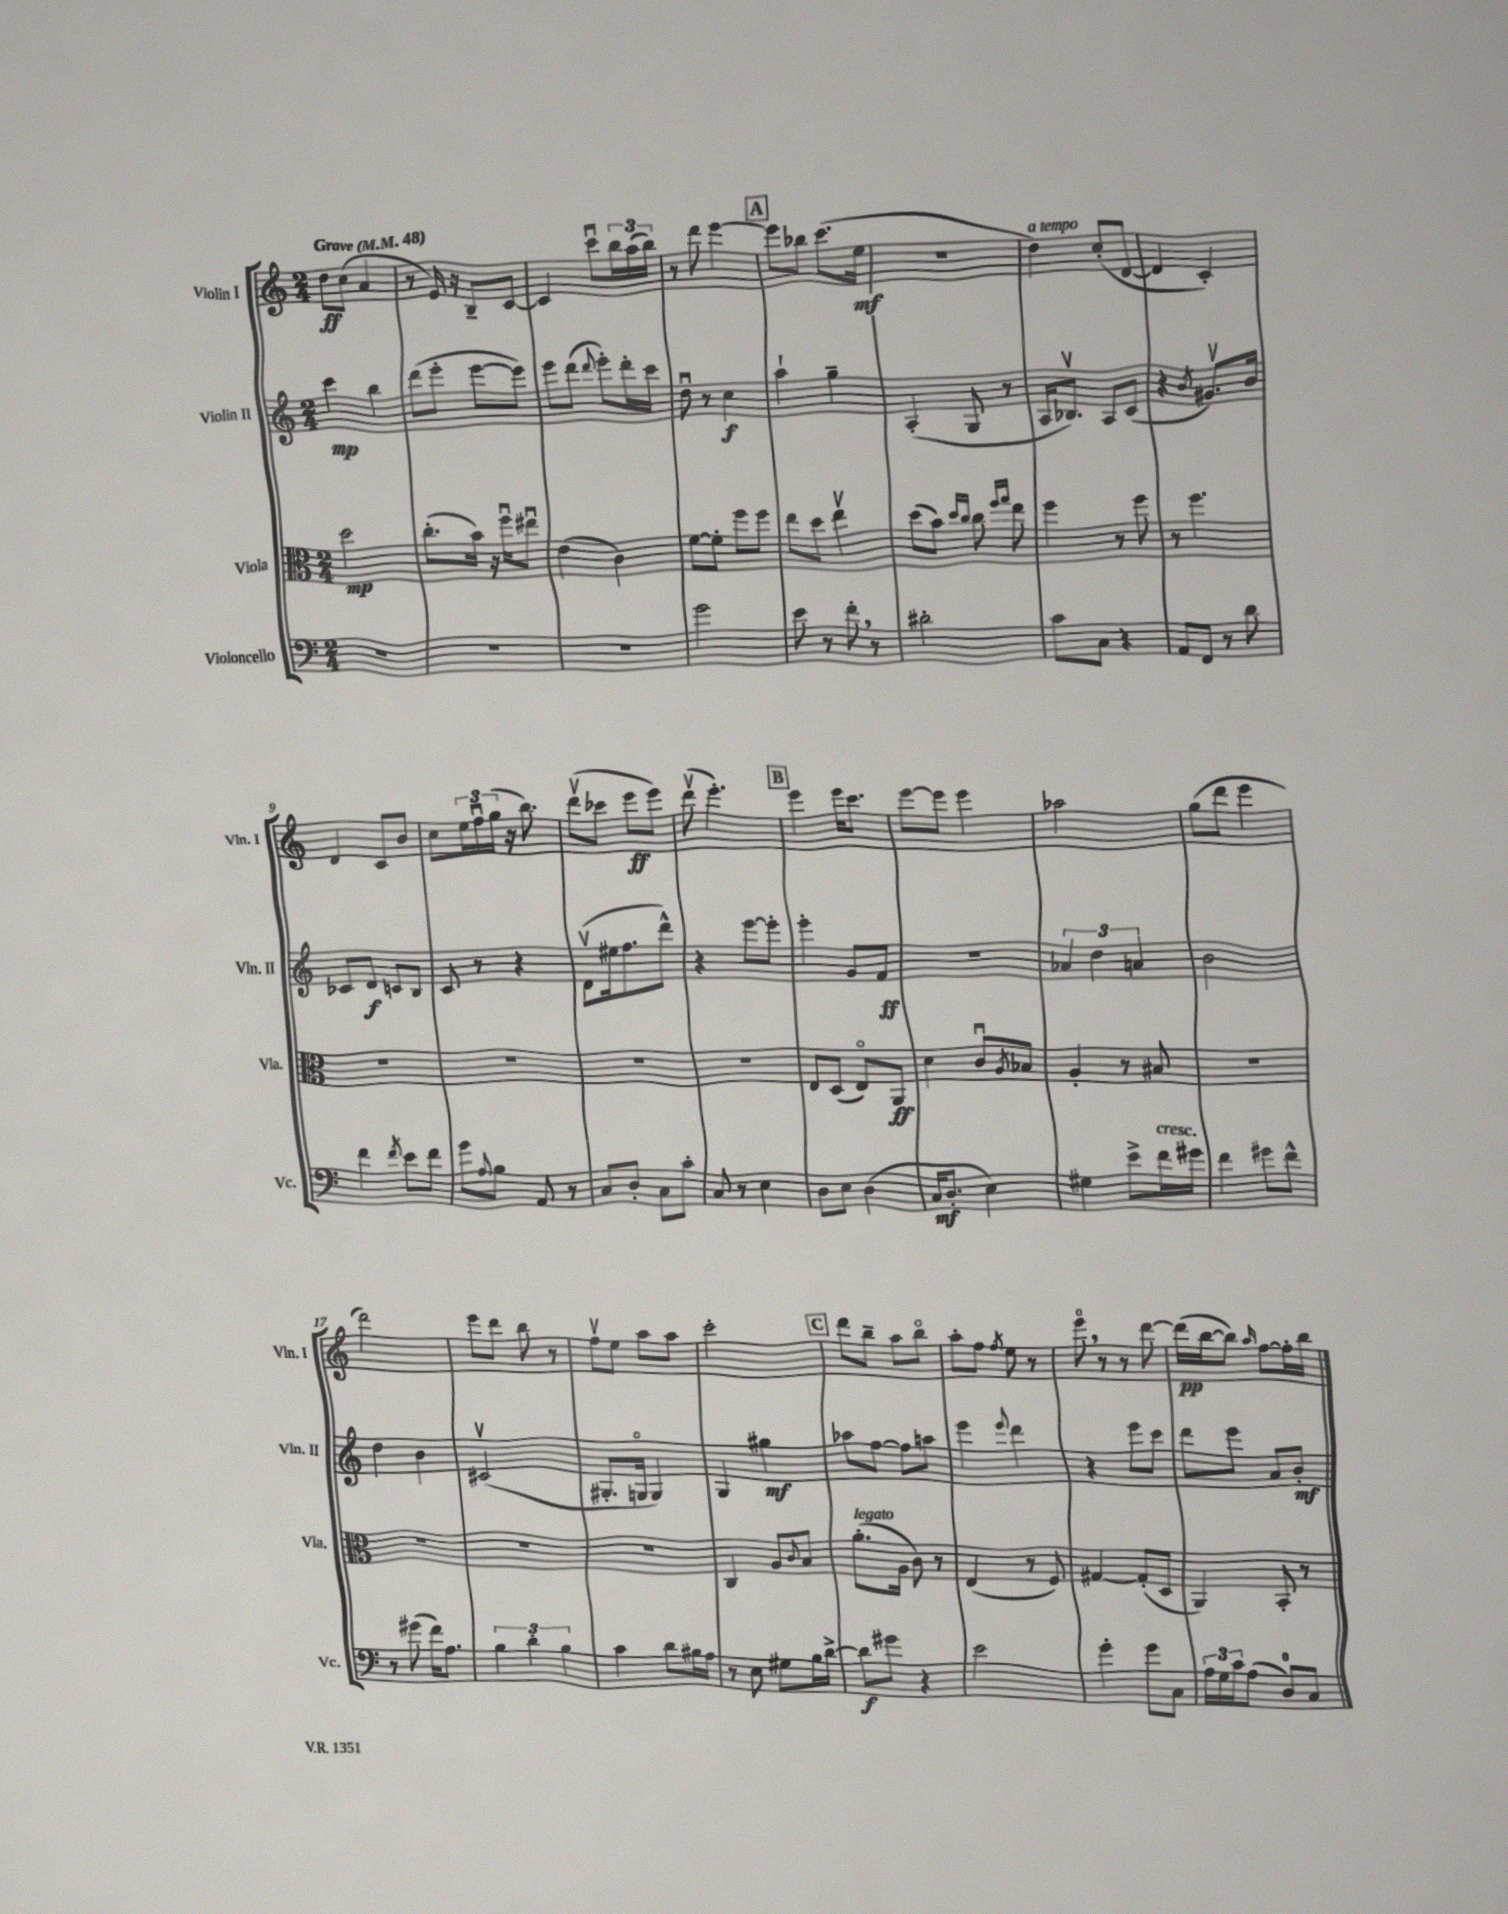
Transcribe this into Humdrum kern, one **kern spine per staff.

**kern	**dynam	**kern	**dynam	**kern	**dynam	**kern	**dynam
*part4	*part4	*part3	*part3	*part2	*part2	*part1	*part1
*staff4	*staff4	*staff3	*staff3	*staff2	*staff2	*staff1	*staff1
*I"Violoncello	*	*I"Viola	*	*I"Violin II	*	*I"Violin I	*
*I'Vc.	*	*I'Vla.	*	*I'Vln. II	*	*I'Vln. I	*
*clefF4	*	*clefC3	*	*clefG2	*	*clefG2	*
*k[]	*	*k[]	*	*k[]	*	*k[]	*
*M2/4	*	*M2/4	*	*M2/4	*	*M2/4	*
*MM48	*	*MM48	*	*MM48	*	*MM48	*
=1	=1	=1	=1	=1	=1	=1	=1
!	!	!	!	!	!	!LO:TX:a:B:t=Grave	!
2r	.	2dd\	mp	4ccc\	mp	8dd\L	ff
.	.	.	.	.	.	(8cc\J	.
.	.	.	.	4bb\	.	4a/	.
=2	=2	=2	=2	=2	=2	=2	=2
2r	.	(8.cc'\L	.	(8ddd\L	.	8r	.
.	.	.	.	8eee'\J	.	16e/)	.
.	.	16b\Jk)	.	.	.	16r	.
.	.	16r	.	[8eee\L	.	8B~/L	.
.	.	16ffu\KL	.	.	.	.	.
.	.	8ee#Xu\J	.	8eee\J])	.	[8c/J	.
=3	=3	=3	=3	=3	=3	=3	=3
2r	.	(4e\	.	8eee\L	.	4c/]	.
.	.	.	.	(8ddd\J	.	.	.
.	.	.	.	8qqddd/	.	.	.
.	.	4c\)	.	8eee'\L)	.	8cccu\L	.
.	.	.	.	16ddd'\L	.	24bb\L	.
.	.	.	.	.	.	(24aa\	.
.	.	.	.	16ccc\JJ	.	.	.
.	.	.	.	.	.	24bb\JJ)	.
=4	=4	=4	=4	=4	=4	=4	=4
2g\	.	[8f\L	.	8ddu\	.	8r	.
.	.	8f'\J]	.	8r	.	8ddd\	.
.	.	8ff\L	.	4cc\	f	[4eee\	.
.	.	8ff\J	.	.	.	.	.
!!LO:REH:place=s1:t=A
=5	=5	=5	=5	=5	=5	=5	=5
8e\	.	8ee\L	.	4aa`\	.	8eee\L]	.
8r	.	8dd\J	.	.	.	8bb-X\J	.
8f',\	.	4eev\	.	4gg~\	.	(8.ccc\L	.
8r	.	.	.	.	.	.	.
.	.	.	.	.	.	16ee\Jk	mf
=6	=6	=6	=6	=6	=6	=6	=6
2d#X'\	.	(8dd\L	.	(4A'/	.	2r	.
.	.	8b\J)	.	.	.	.	.
.	.	16qqdd/LL	.	.	.	.	.
.	.	16qqcc/JJ	.	.	.	.	.
.	.	8cc\	.	8G/	.	.	.
.	.	16qqff/LL	.	.	.	.	.
.	.	16qqgg/JJ	.	.	.	.	.
.	.	8ee\	.	8r	.	.	.
=7	=7	=7	=7	=7	=7	=7	=7
!	!	!	!	!	!	!LO:TX:a:i:t=a tempo	!
8c\L	.	4ff\	.	16A/KL	.	4dd\)	.
.	.	.	.	8.B-Xv/J)	.	.	.
8C\J	.	.	.	.	.	.	.
4r	.	8r	.	8A/L	.	(8cc'/L	.
.	.	8ff\	.	(8c/J	.	[8d/J	.
=8	=8	=8	=8	=8	=8	=8	=8
8AA/L	.	8r	.	4r	.	4d/]	.
8FF/J	.	4.ff\	.	.	.	.	.
.	.	.	.	8qb/	.	.	.
8r	.	.	.	8.g#Xv/L)	.	4c'/)	.
8d\	.	.	.	.	.	.	.
.	.	.	.	16b/Jk	.	.	.
!!LO:LB:g=z
=9	=9	=9	=9	=9	=9	=9	=9
4f\	.	2r	.	8c-X/L	.	4d/	.
.	.	.	.	8d/J	f	.	.
8qf/	.	.	.	.	.	.	.
8e\L	.	.	.	8cn/L	.	8c/L	.
8f\J	.	.	.	8B/J	.	8b/J	.
=10	=10	=10	=10	=10	=10	=10	=10
8g\L	.	2r	.	8c/	.	8cc\L	.
8qqA/	.	.	.	.	.	.	.
8B\J	.	.	.	8r	.	24ee\L	.
.	.	.	.	.	.	24ffu\	.
.	.	.	.	.	.	(24gg\JJ	.
8AA/	.	.	.	4r	.	16r	.
.	.	.	.	.	.	8.bb\)	.
8r	.	.	.	.	.	.	.
=11	=11	=11	=11	=11	=11	=11	=11
8C/L	.	2r	.	(8dv\L	.	(8dddv\L	.
8D'/J	.	.	.	16ee#X\k	.	8ccc-X\J	.
.	.	.	.	8.ff\	.	.	.
8C\L	.	.	.	.	.	8eee\L	ff
8c'\J	.	.	.	8ddd^^\J)	.	8eee\J)	.
=12	=12	=12	=12	=12	=12	=12	=12
8C/	.	2r	.	4r	.	(8dddv\	.
8r	.	.	.	.	.	4.eee'\)	.
4E\	.	.	.	[8eee\L	.	.	.
.	.	.	.	8eee'\J]	.	.	.
!!LO:REH:place=s1:t=B
=13	=13	=13	=13	=13	=13	=13	=13
8D\L	.	8E/L	.	4eee'\	.	4eee\	.
8E\J	.	(8D/J	.	.	.	.	.
(4D\	.	8E/L)	.	8g/L	.	16eee\KL	.
.	.	.	.	.	.	8.ccc\J	.
.	.	8AA/J	ff	8f/J	ff	.	.
=14	=14	=14	=14	=14	=14	=14	=14
16C/KL	mf	4d\	.	2r	.	[8eee\L	.
8.D'/J	.	.	.	.	.	.	.
.	.	.	.	.	.	8eee\J]	.
4E\)	.	8cu/L	.	.	.	4eee\	.
.	.	8qA/	.	.	.	.	.
.	.	8B-X/J	.	.	.	.	.
=15	=15	=15	=15	=15	=15	=15	=15
4G#X\	.	4A'/	.	6a-X/	.	2aa-X\	.
.	.	.	.	6dd\	.	.	.
8e^\L	.	8r	.	.	.	.	.
.	.	.	.	6an/	.	.	.
!LO:TX:a:i:t=cresc.	!	!	!	!	!	!	!
16f\L	.	8B#X/	.	.	.	.	.
16g#X\JJ	.	.	.	.	.	.	.
=16	=16	=16	=16	=16	=16	=16	=16
4f\	.	2r	.	2b\	.	(8gg\L	.
.	.	.	.	.	.	8ddd\J	.
8g#X\L	.	.	.	.	.	4eee\	.
8f^^\J	.	.	.	.	.	.	.
!!LO:LB:g=z
=17	=17	=17	=17	=17	=17	=17	=17
8r	.	2r	.	4dd\	.	2ddd\)	.
(8g#X\	.	.	.	.	.	.	.
16f\KL)	.	.	.	4b\	.	.	.
8.A\J	.	.	.	.	.	.	.
=18	=18	=18	=18	=18	=18	=18	=18
6B\	.	2r	.	(2c#Xv/	.	8eee\L	.
.	.	.	.	.	.	8ddd\J	.
6d'\	.	.	.	.	.	.	.
.	.	.	.	.	.	8bb\	.
6B\	.	.	.	.	.	.	.
.	.	.	.	.	.	8r	.
=19	=19	=19	=19	=19	=19	=19	=19
4c\	.	2r	.	8.G#X'/L	.	8ffv\L	.
.	.	.	.	.	.	8ee\J	.
.	.	.	.	16Gn/Jk	.	.	.
8d\L	.	.	.	4G/)	.	8aa\L	.
16B#X\L	.	.	.	.	.	8aa\J	.
16A\JJ	.	.	.	.	.	.	.
=20	=20	=20	=20	=20	=20	=20	=20
8r	.	4C/	.	4G/	.	2ccc'\	.
8E\	.	.	.	.	.	.	.
8G#X\L	.	8A/L	.	4gg#X\	mf	.	.
.	.	8qqc/	.	.	.	.	.
16B\L	.	8B/J	.	.	.	.	.
[16d^\JJ	.	.	.	.	.	.	.
!!LO:REH:place=s1:t=C
=21	=21	=21	=21	=21	=21	=21	=21
!	!	!LO:TX:a:i:t=legato	!	!	!	!	!
8d\L]	f	(8.a'\L	.	8aa-X\L	.	8ddd\L	.
8g#X\J	.	.	.	[8ff\J	.	8bb~\J	.
.	.	16A\Jk	.	.	.	.	.
4r	.	8c\)	.	8ff\L]	.	8aa\L	.
.	.	8r	.	8aan\J	.	8bb\J	.
=22	=22	=22	=22	=22	=22	=22	=22
2e\	.	(4E/	.	4eee\	.	8aa'\L	.
.	.	.	.	.	.	8ff\J	.
.	.	.	.	8qqeee/	.	8qff/	.
.	.	8r	.	4ddd\	.	8ee\	.
.	.	8F/)	.	.	.	8r	.
=23	=23	=23	=23	=23	=23	=23	=23
4g'\	.	[4G#X/	.	4r	.	8eee,\	.
.	.	.	.	.	.	8r	.
8g\L	.	(8G#'/L]	.	8eee\L	.	8r	.
8C\J	.	8D/J	.	8ccc\J	.	[8ddd\	.
=24	=24	=24	=24	=24	=24	=24	=24
24A\LL	.	4AA/)	.	8ddd\L	.	(16ddd\LL]	pp
24G\	.	.	.	.	.	.	.
.	.	.	.	.	.	[16bb\J	.
24c\J	.	.	.	.	.	.	.
(8A\J	.	.	.	8eee\J	.	8bb\J])	.
.	.	.	.	.	.	16qqaa/	.
8D/L)	.	8BB'/	.	8a/L	.	[8ff\L	.
8C/J	.	8r	.	8b'/J	mf	16ff'\L]	.
.	.	.	.	.	.	16bb\JJ	.
==	==	==	==	==	==	==	==
*-	*-	*-	*-	*-	*-	*-	*-
